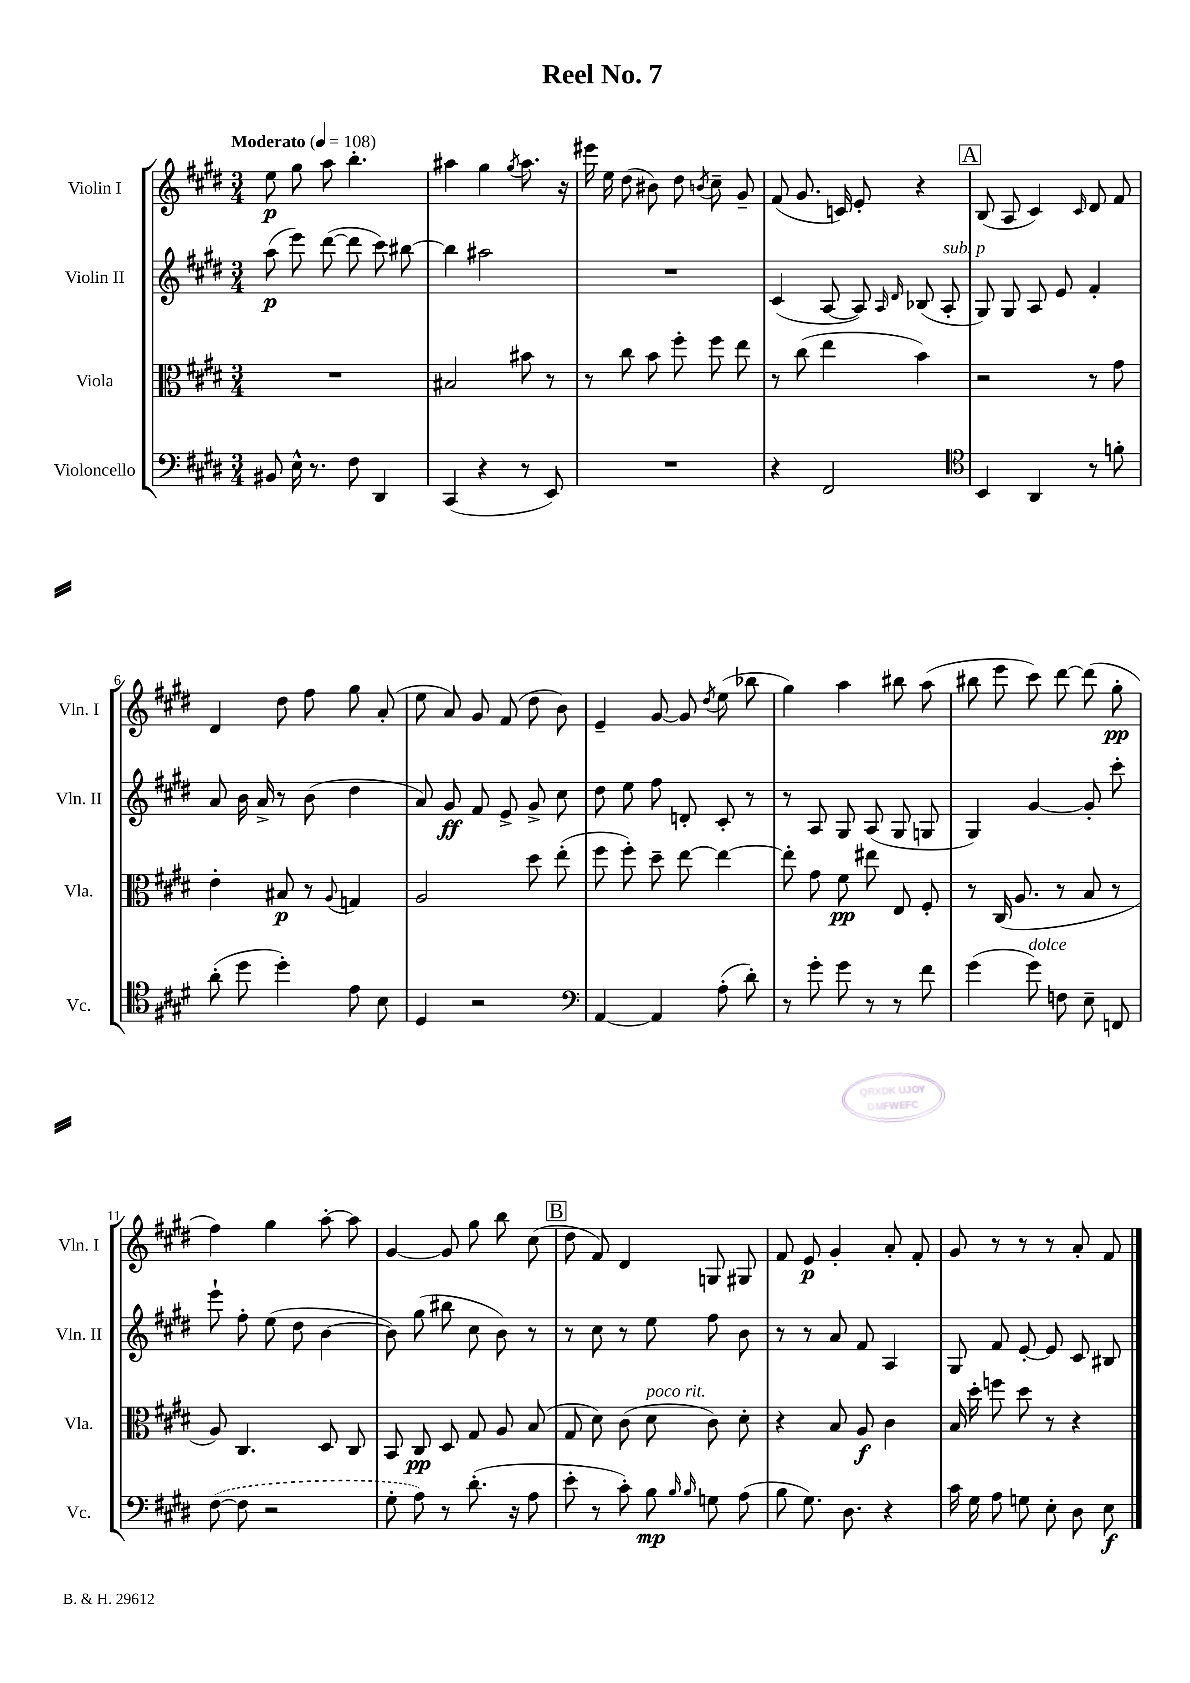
\header { title = "Reel No. 7" }
<<
\new StaffGroup <<
\new Staff = "s0" \with { instrumentName = "Violin I" shortInstrumentName = "Vln. I" } {
    \clef treble \key e \major \numericTimeSignature \time 3/4 \tempo "Moderato" 4 = 108
    \autoBeamOff e''8\p gis''8 a''8 b''4.-. |
    ais''4 gis''4 \acciaccatura { gis''8 } ais''8. r16 |
    eis'''16 e''16 dis''8( bis'8) dis''8 \acciaccatura { b'8 } cis''8-- gis'8-- |
    fis'8( gis'8. c'16) e'8-. r4 |
    \mark \markup { \box "A" } b8( a8 cis'4) \grace { cis'16 } dis'8 fis'8 |
    dis'4 dis''8 fis''8 gis''8 a'8-.( |
    e''8 a'8) gis'8 fis'8( dis''8 b'8) |
    e'4-- gis'8~ gis'8 \acciaccatura { dis''8 } e''8( bes''8 |
    gis''4) a''4 bis''8 a''8( |
    bis''8 e'''8 cis'''8) dis'''8~ dis'''8( gis''8-.\pp |
    fis''4) gis''4 a''8~-. a''8 |
    gis'4~ gis'8 gis''8 b''8 cis''8( |
    \mark \markup { \box "B" } dis''8 fis'8) dis'4 g8 gis8 |
    fis'8 e'8\p gis'4-. a'8-. fis'8-. |
    gis'8 r8 r8 r8 a'8-. fis'8 \bar "|." |
}
\new Staff = "s1" \with { instrumentName = "Violin II" shortInstrumentName = "Vln. II" } {
    \clef treble \key e \major \numericTimeSignature \time 3/4
    \autoBeamOff a''8\p( e'''8) dis'''8~( dis'''8 cis'''8) bis''8~ |
    bis''4 ais''2 |
    R2. |
    cis'4( a8~ a8) \grace { a16 dis'16 } bes8( a8-.^\markup { \italic "sub. p" } |
    \mark \markup { \box "A" } gis8) gis8 a8 e'8 fis'4-. |
    a'8 b'16 a'16-> r8 b'8( dis''4 |
    a'8) gis'8\ff fis'8 e'8-> gis'8-> cis''8 |
    dis''8 e''8 fis''8 d'8-. cis'8-. r8 |
    r8 a8 gis8 a8( gis8 g8 |
    gis4) gis'4~ gis'8-. cis'''8-. |
    e'''8-! fis''8-. e''8( dis''8 b'4~ |
    b'8) gis''8( bis''8 cis''8 b'8) r8 |
    \mark \markup { \box "B" } r8 cis''8 r8 e''8 fis''8 b'8 |
    r8 r8 a'8 fis'8 a4 |
    gis8 fis'8 e'8~-. e'8 cis'8 bis8 \bar "|." |
}
\new Staff = "s2" \with { instrumentName = "Viola" shortInstrumentName = "Vla." } {
    \clef alto \key e \major \numericTimeSignature \time 3/4
    \autoBeamOff R2. |
    bis2 bis'8 r8 |
    r8 cis''8 b'8 fis''8-. fis''8 e''8 |
    r8 cis''8( e''4 b'4) |
    \mark \markup { \box "A" } r2 r8 gis'8 |
    e'4-. bis8\p r8 \appoggiatura { a8 } g4 |
    a2 dis''8 e''8-.( |
    fis''8 fis''8-.) dis''8-- e''8~ e''4~ |
    e''8-. gis'8 fis'8\pp eis''8 e8 fis8-. |
    r8 cis16( a8. r8 b8 r8 |
    a8) cis4. dis8 cis8 |
    b,8 cis8\pp dis8 gis8 a8 b8( |
    \mark \markup { \box "B" } gis8 dis'8) cis'8( dis'8^\markup { \italic "poco rit." } cis'8) dis'8-. |
    r4 b8 a8\f cis'4 |
    b16 dis''16-. f''8 dis''8 r8 r4 \bar "|." |
}
\new Staff = "s3" \with { instrumentName = "Violoncello" shortInstrumentName = "Vc." } {
    \clef bass \key e \major \numericTimeSignature \time 3/4
    \autoBeamOff bis,8 e16-^ r8. fis8 dis,4 |
    cis,4( r4 r8 e,8) |
    R2. |
    r4 fis,2 |
    \mark \markup { \box "A" } \clef tenor b,4 a,4 r8 f'8-. |
    a'8-.( dis''8 dis''4-.) e'8 b8 |
    dis4 r2 |
    \clef bass a,4~ a,4 a8-.( dis'8-.) |
    r8 gis'8-. gis'8 r8 r8 fis'8 |
    gis'4( gis'8^\markup { \italic "dolce" }) f8 e8-- f,8 |
    \once \slurDashed fis8~( fis8 r2 |
    gis8-. a8) r8 dis'8.-.( r16 a8 |
    \mark \markup { \box "B" } e'8-. r8 cis'8-.) b8\mp \grace { b16 b16 } g8 a8( |
    b8 gis8.) dis8. r4 |
    cis'16 gis16 a8 g8 e8-. dis8 e8\f \bar "|." |
}
>>
>>
